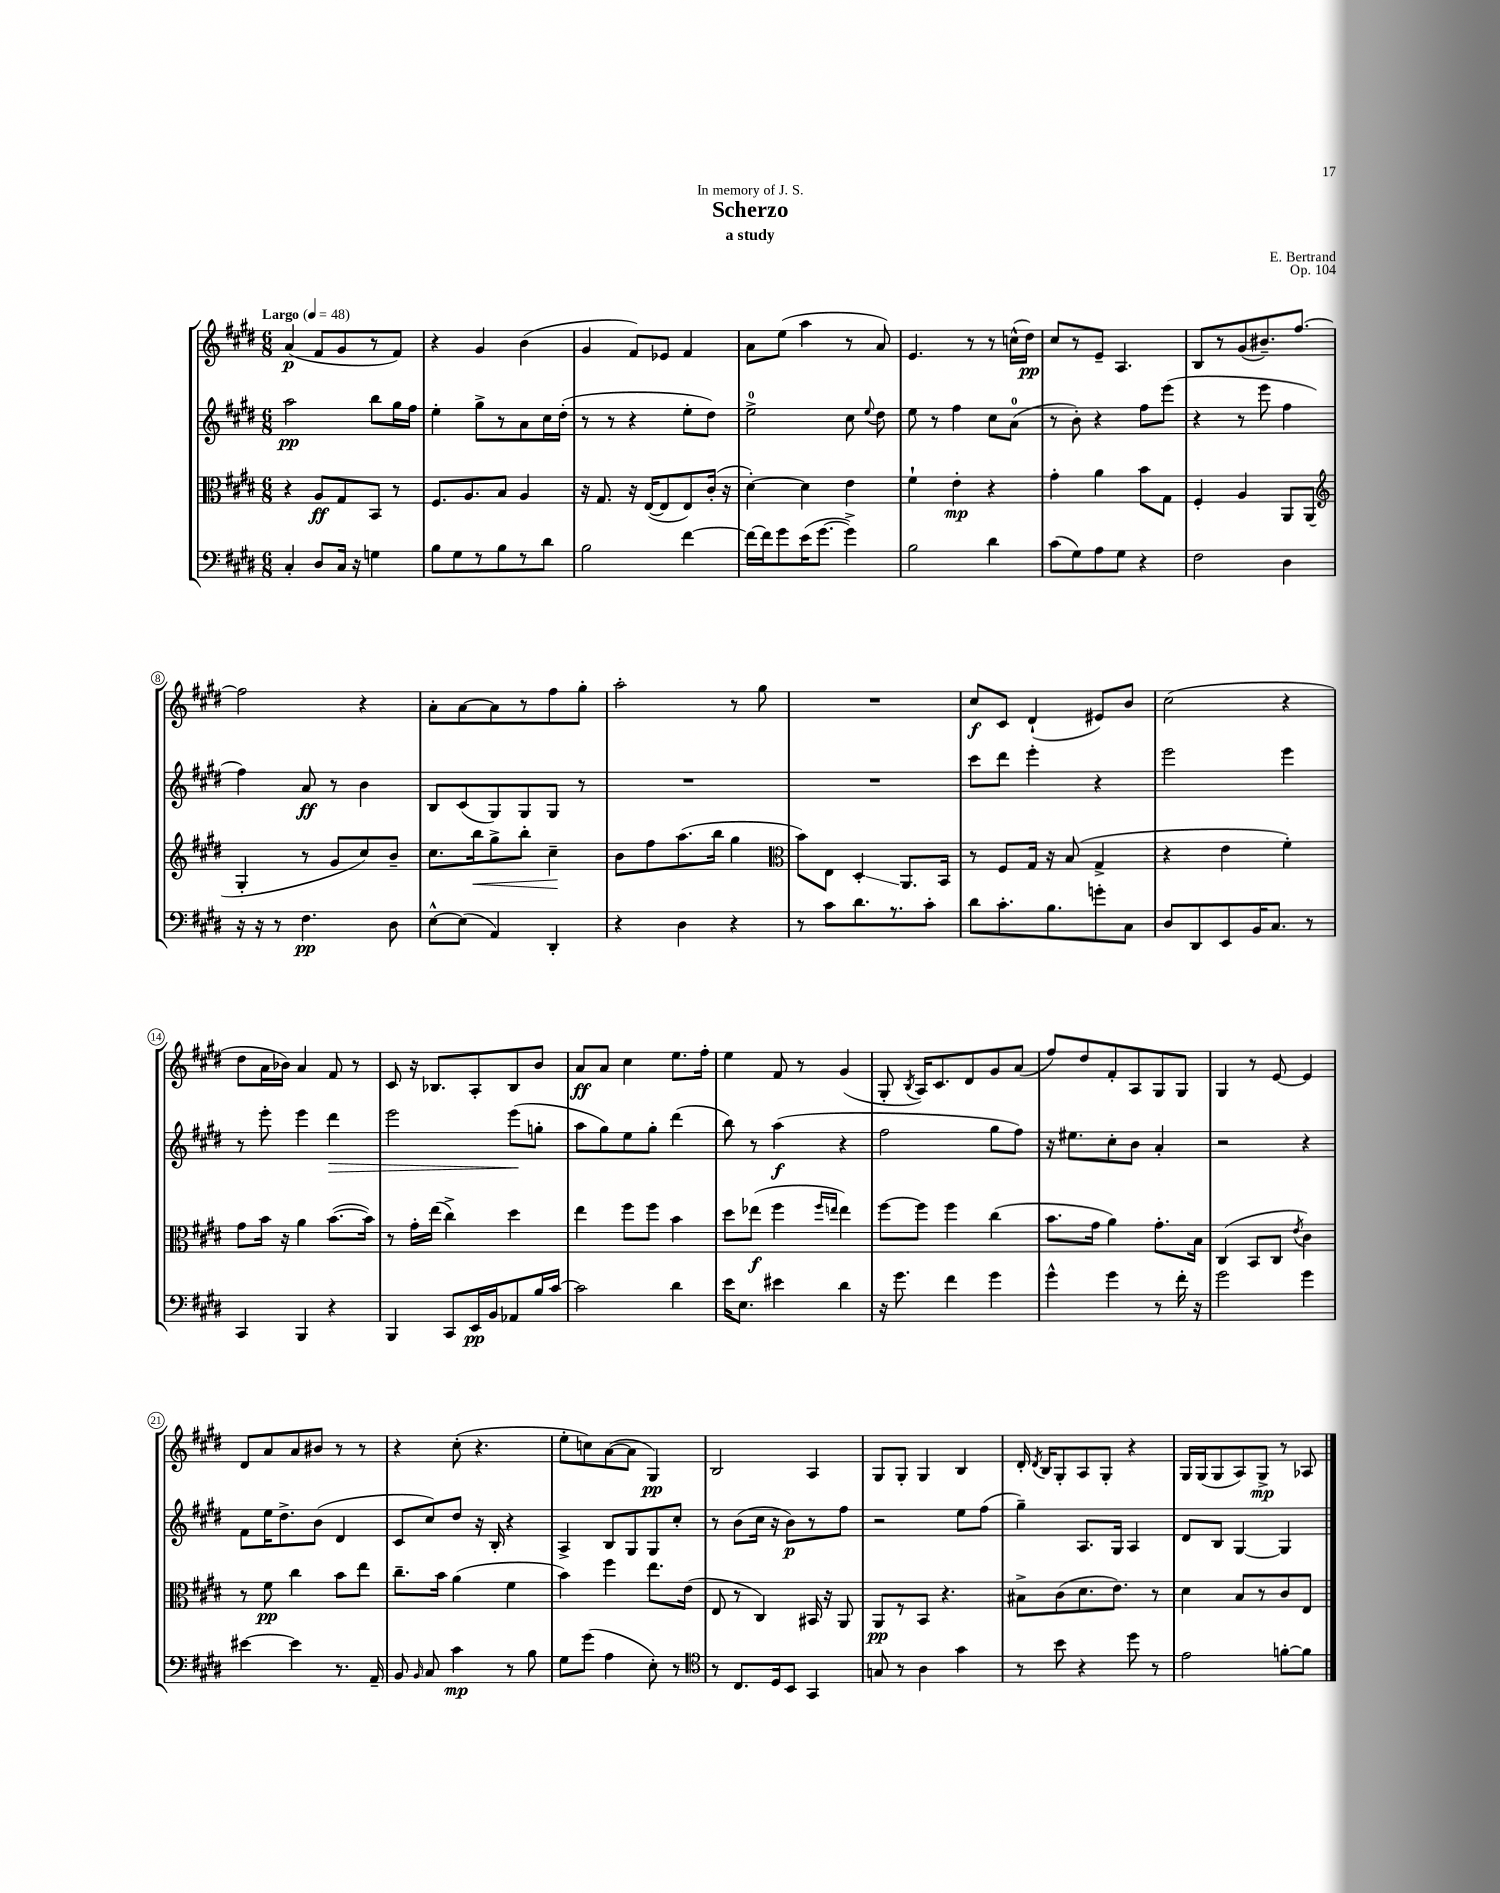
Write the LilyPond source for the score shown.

\header { title = "Scherzo" composer = "E. Bertrand" subtitle = "a study" dedication = "In memory of J. S." opus = "Op. 104" }
<<
\new StaffGroup <<
\new Staff = "s0" {
    \clef treble \key e \major \numericTimeSignature \time 6/8 \tempo "Largo" 4 = 48
    \autoBeamOff a'4\p( fis'8[ gis'8 r8 fis'8]) |
    r4 gis'4 b'4( |
    gis'4 fis'8[) ees'8] fis'4 |
    a'8[ e''8]( a''4 r8 a'8) |
    e'4. r8 r8 c''16[-^( dis''16]\pp) |
    cis''8[ r8 e'8]-- a4. |
    b8[ r8 gis'8( bis'8.--) fis''8.]~ |
    fis''2 r4 |
    a'8[-. a'8~ a'8 r8 fis''8 gis''8]-. |
    a''2-. r8 gis''8 |
    R2. |
    cis''8[\f cis'8] dis'4-!( eis'8[) b'8] |
    cis''2( r4 |
    dis''8[ a'16 bes'16]) a'4 fis'8 r8 |
    cis'8 r16 bes8.[ a8-. bes8 b'8] |
    a'8[\ff a'8] cis''4 e''8.[ fis''16]-. |
    e''4 fis'8 r8 gis'4( |
    gis8-. \acciaccatura { b8 } a16[) cis'8. dis'8 gis'8 a'8]( |
    fis''8[) dis''8 fis'8-. a8 gis8 gis8] |
    gis4 r8 e'8~ e'4 |
    dis'8[ a'8 a'8 bis'8] r8 r8 |
    r4 cis''8-.( r4. |
    e''8[-. c''8) a'8~( a'8] gis4\pp) |
    b2 a4 |
    gis8[ gis8]-. gis4 b4 |
    dis'16-. \acciaccatura { dis'8 } b16[ gis8-. a8 gis8]-. r4 |
    gis16[ gis16( gis8 a8) gis8]->\mp r8 aes8 \bar "|." |
}
\new Staff = "s1" {
    \clef treble \key e \major \numericTimeSignature \time 6/8
    \autoBeamOff a''2\pp b''8[ gis''16 fis''16] |
    e''4-. gis''8[-> r8 a'8 cis''16 dis''16]-.( |
    r8 r8 r4 e''8[-. dis''8]) |
    e''2-0-> cis''8 \appoggiatura { e''8 } dis''8 |
    e''8 r8 fis''4 cis''8[ a'8]-0( |
    r8 b'8-.) r4 fis''8[ e'''8]( |
    r4 r8 e'''8 fis''4 |
    fis''4) a'8\ff r8 b'4 |
    b8[ cis'8( gis8) gis8 gis8] r8 |
    R2. |
    R2. |
    cis'''8[ dis'''8] e'''4-. r4 |
    e'''2 e'''4 |
    r8 e'''8-. e'''4 dis'''4\> |
    e'''2 e'''8[\!( g''8]-. |
    a''8[ gis''8) e''8 gis''8]-. dis'''4( |
    b''8) r8 a''4\f( r4 |
    fis''2 gis''8[ fis''8]) |
    r16 eis''8.[ cis''8-. b'8] a'4-. |
    r2 r4 |
    fis'8[ e''16 dis''8.-> b'8]( dis'4 |
    cis'8[ cis''8) dis''8] r16 b16-. r4 |
    a4-> b8[ gis8 gis8 cis''8]-. |
    r8 b'8[( cis''16] r16 b'8[\p) r8 fis''8] |
    r2 e''8[ fis''8]( |
    gis''4--) a8.[ gis16] a4 |
    dis'8[ b8] gis4~ gis4 \bar "|." |
}
\new Staff = "s2" {
    \clef alto \key e \major \numericTimeSignature \time 6/8
    \autoBeamOff r4 a8[\ff gis8 b,8] r8 |
    fis8.[ a8. b8] a4 |
    r16 gis8. r16 e16[~( e8 e8) cis'16]-.( r16 |
    dis'4~-.) dis'4 e'4 |
    fis'4-! e'4-.\mp r4 |
    gis'4-. a'4 b'8[ gis8] |
    fis4-. a4 a,8[ a,8]( |
    \clef treble gis4-. r8 gis'8[ cis''8) b'8]-- |
    cis''8.[ b''16\< gis''8-> b''8]-. cis''4--\! |
    b'8[ fis''8 a''8.( b''16] gis''4 |
    \clef alto b'8[) e8] dis4-.\glissando a,8.[ b,16] |
    r8 fis8[ gis16] r16 b8( gis4-> |
    r4 e'4 fis'4-.) |
    gis'8[ b'16] r16 a'4 b'8.[~( b'16]) |
    r8 gis'16[-. e''16]( cis''4->) dis''4 |
    e''4 fis''8[ fis''8] b'4 |
    dis''8[ ees''8]\f( fis''4 \grace { fis''16[ e''16] } e''4) |
    fis''8[~ fis''8] fis''4 cis''4( |
    b'8.[ gis'16] a'4) gis'8.[-. b16] |
    cis4( b,8[ cis8] \acciaccatura { e'8 } cis'4) |
    r8 fis'8\pp cis''4 b'8[ e''8] |
    cis''8.[-- b'16] a'4( fis'4 |
    b'4) fis''4 e''8.[ e'16]( |
    e8 r8 cis4) bis,16 r16 a,8 |
    a,8[\pp r8 b,8] r4. |
    bis8[-> cis'8( dis'8. e'8.]) r8 |
    dis'4 b8[ r8 cis'8 e8] \bar "|." |
}
\new Staff = "s3" {
    \clef bass \key e \major \numericTimeSignature \time 6/8
    \autoBeamOff cis4-. dis8[ cis16] r16 g4 |
    b8[ gis8 r8 b8 r8 dis'8] |
    b2 fis'4~ |
    fis'16[~ fis'16 gis'8 e'16( gis'8.]~ gis'4->) |
    b2 dis'4 |
    cis'8[( gis8) a8 gis8] r4 |
    fis2 dis4 |
    r16 r16 r8 fis4.\pp dis8 |
    e8[~-^ e8]( a,4) dis,4-. |
    r4 dis4 r4 |
    r8 cis'8[ dis'8. r8. cis'8]-. |
    dis'8[ cis'8.-. b8. g'8-. cis8] |
    dis8[ dis,8 e,8 b,16 cis8.] r8 |
    cis,4 b,,4 r4 |
    b,,4 cis,8[ e,16\pp b,16 aes,8 b16 cis'16]~ |
    cis'2 dis'4 |
    e'16[ e8.] eis'4 dis'4 |
    r16 gis'8. fis'4 gis'4 |
    gis'4-^ gis'4 r8 fis'16-. r16 |
    gis'2 gis'4 |
    eis'4~ eis'4 r8. a,16-- |
    b,8 \grace { b,16 } cis8 cis'4\mp r8 b8 |
    gis8[ gis'8]( a4 e8-.) r8 |
    \clef tenor r8 cis8.[ dis16 b,8] gis,4 |
    g8 r8 a4 gis'4 |
    r8 b'8 r4 dis''8 r8 |
    e'2 f'8[~-. f'8] \bar "|." |
}
>>
>>
\layout { \context { \Score \override BarNumber.stencil = #(make-stencil-circler 0.1 0.3 ly:text-interface::print) } }
